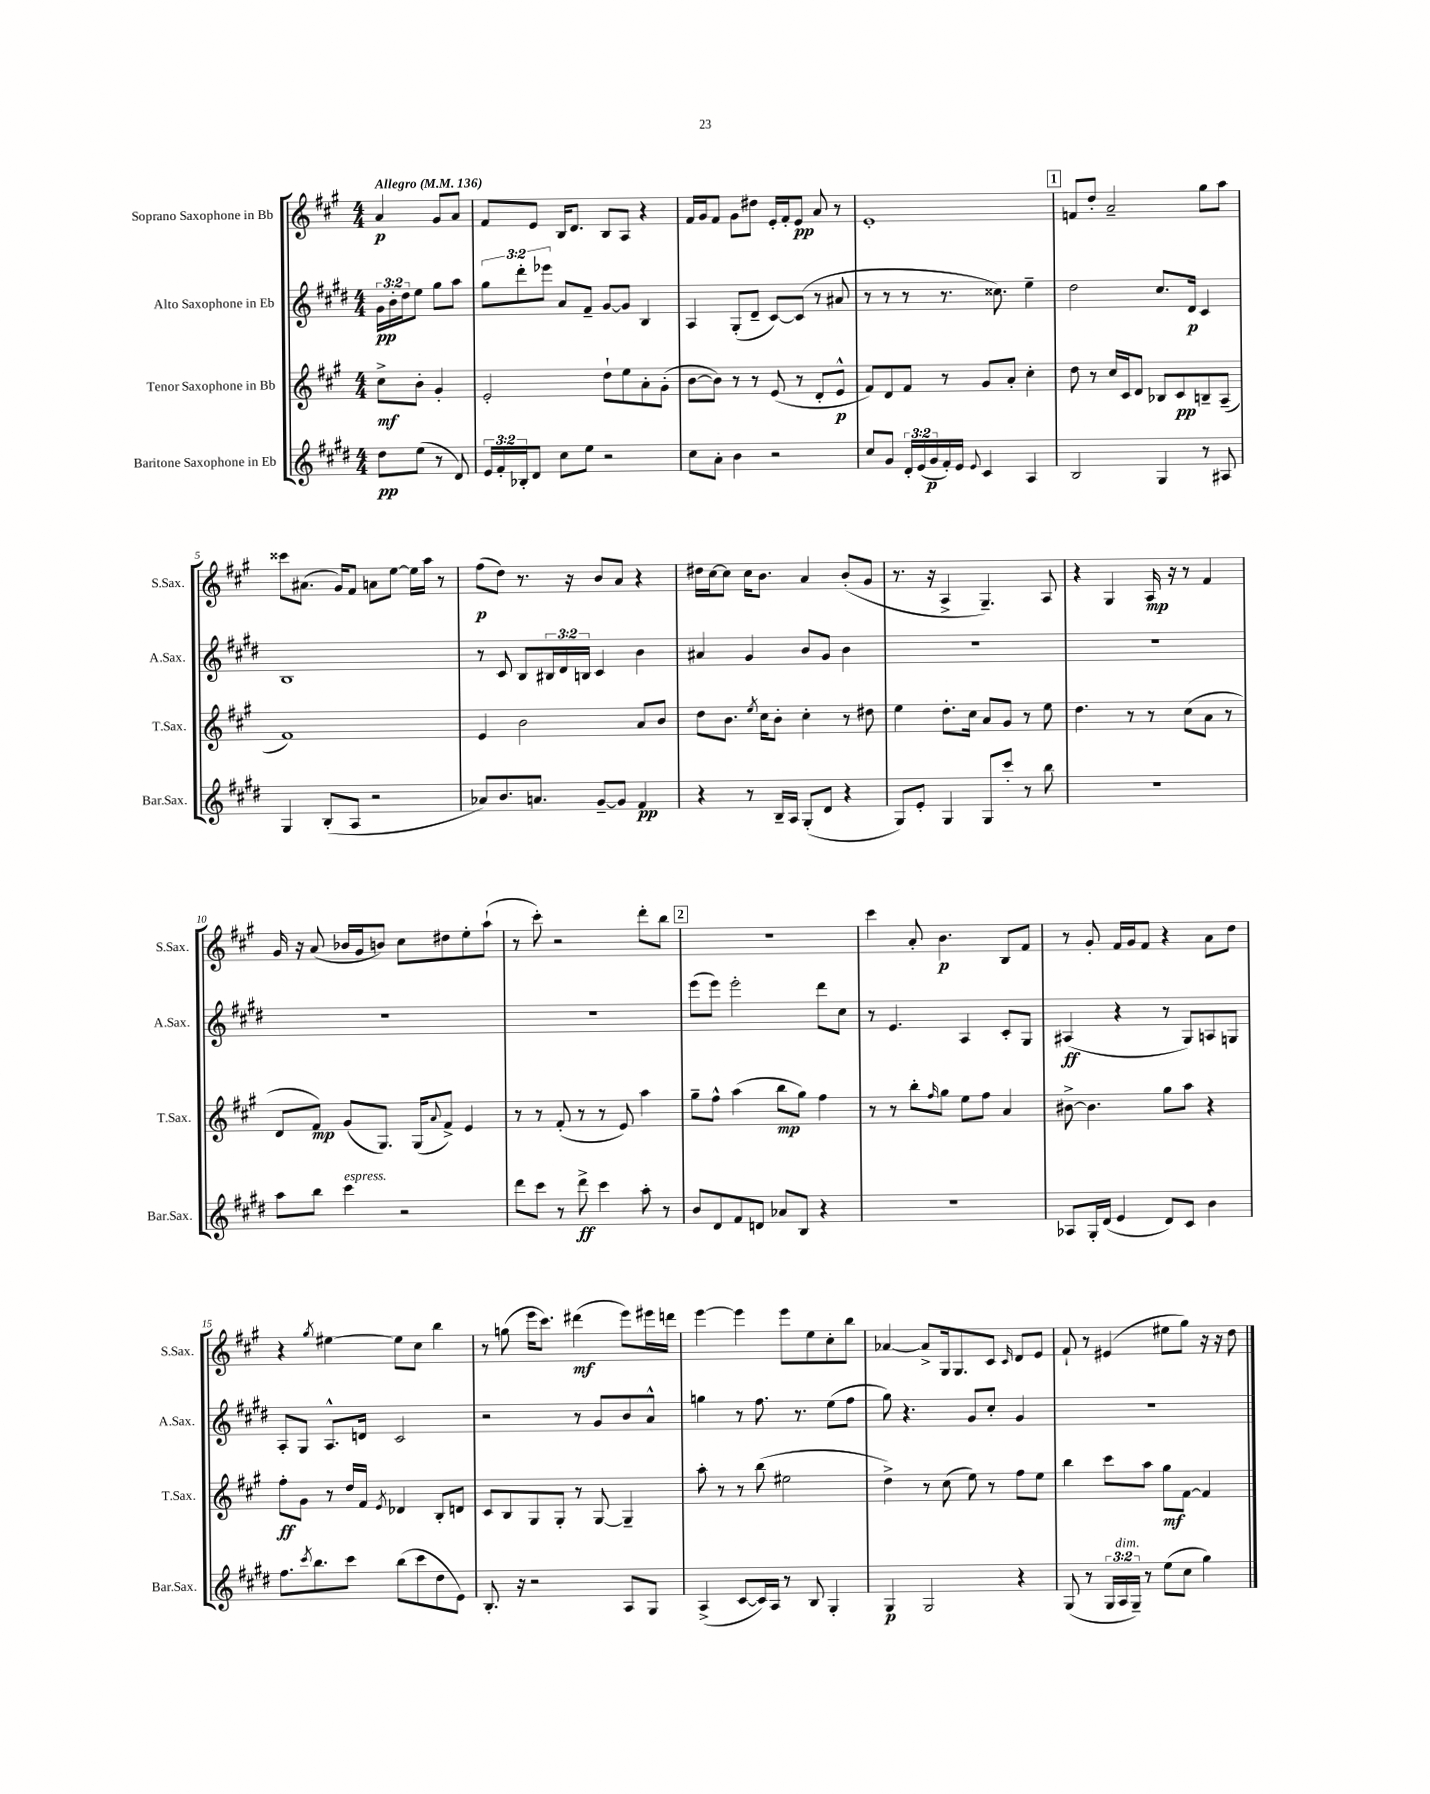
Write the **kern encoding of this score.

**kern	**kern	**kern	**kern
*staff4	*staff3	*staff2	*staff1
*clefG2	*clefG2	*clefG2	*clefG2
*k[f#c#g#d#]	*k[f#c#g#]	*k[f#c#g#d#]	*k[f#c#g#]
*M4/4	*M4/4	*M4/4	*M4/4
*MM136	*MM136	*MM136	*MM136
8dd#	8cc#^	24g#	4a
.	.	24b'	.
.	.	24dd#	.
(8ee	8b'	8ee	.
8r	4g#'	8gg#	8g#
8d#)	.	8aa	8a
=	=	=	=
24e	2e'	12gg#	8f#
24f#'	.	.	.
24B-'	.	12ddd#'	.
8d#	.	.	8e
.	.	12eee-	.
8cc#	.	8a	16B
.	.	.	8.d
8ee	.	8f#~	.
2r	8dd`	[8g#	8B
.	8ee	8g#]	8A
.	8a'	4B	4r
.	(8g#'	.	.
=	=	=	=
8cc#	[8b	4A	16f#
.	.	.	16g#
8a'	8b])	.	8f#
4b	8r	(8G#'	8g#
.	8r	8d#~	8dd#
2r	(8e	[8c#)	16e'
.	.	.	16f#'
.	8r	(8c#]	8e
.	8d'	8r	8a
.	8e^^	8a#	8r
=	=	=	=
8cc#	8f#)	8r	1e'
8g#	8d	8r	.
24d#'	8f#	8r	.
(24e	.	.	.
24g#	.	.	.
16f#')	8r	8.r	.
16e	.	.	.
8qqe	.	.	.
4c#	8g#	.	.
.	.	8.cc##)	.
.	8a'	.	.
4A	4cc#'	4ee~	.
=	=	=	=
2B	8dd	2dd#	8f
.	8r	.	8dd'
.	16cc#	.	2a~
.	16c#	.	.
.	8d	.	.
4G#	8B-	8.cc#	.
.	8c#	.	.
.	.	16d#	.
8r	8B~	4c#	8gg#
8A#	(8A~	.	8aa
=	=	=	=
4G#	1f#)	1B	8ccc##
.	.	.	(8.a#
(8B'	.	.	.
.	.	.	16g#)
8A	.	.	8f#
2r	.	.	8a
.	.	.	[8ee
.	.	.	16ee]
.	.	.	16aa
.	.	.	8r
=	=	=	=
8a-)	4e	8r	(8ff#
8.b	.	8c#	8dd)
.	2b	8B	8.r
8.a	.	.	.
.	.	24B#	.
.	.	24d#	.
.	.	.	16r
.	.	24B	.
[8g#~	.	4c#	8b
8g#]	.	.	8a
4f#	8a	4b	4r
.	8b	.	.
=	=	=	=
4r	8dd	4a#	16dd#
.	.	.	[16cc#
.	8.b	.	8cc#]
8r	.	4g#	16cc#
.	8qee	.	.
.	16cc#	.	8.b
16B~	8b'	.	.
16A	.	.	.
(8G#'	4cc#'	8b	4a
8d#	.	8g#	.
4r	8r	4b	(8b'
.	8dd#	.	8g#
=	=	=	=
8G#)	4ee	1r	8.r
8e'	.	.	.
.	.	.	16r
4G#	8.dd'	.	4A^
.	16cc#	.	.
8G#	8a	.	4.G#~)
8ccc#'	8g#	.	.
8r	8r	.	.
8bb	8ee	.	8A
=	=	=	=
1r	4.dd	1r	4r
.	.	.	4G#
.	8r	.	.
.	8r	.	16A
.	.	.	16r
.	(8cc#	.	8r
.	8a	.	4f#
.	8r	.	.
=	=	=	=
8aa	8d	1r	16g#
.	.	.	16r
8bb	8f#)	.	(8a
4ccc#	(8g#	.	16b-
.	.	.	16g#
.	8.G#)	.	8b)
2r	.	.	8cc#
.	(16G#	.	.
.	8qqa	.	.
.	8f#^)	.	8dd#
.	4e	.	8ee'
.	.	.	(8aa`
=	=	=	=
8ddd#	8r	1r	8r
8ccc#	8r	.	8ccc#')
8r	(8f#'	.	2r
8ddd#^	8r	.	.
4ccc#	8r	.	.
.	8e)	.	.
8aa'	4aa	.	8ddd'
8r	.	.	8bb
=	=	=	=
8b	8gg#~	(8eee	1r
8d#	8ff#^^	8eee)	.
8f#	(4aa	2eee'	.
8d	.	.	.
8a-	8bb	.	.
8B	8gg#)	.	.
4r	4ff#	8ddd#	.
.	.	8cc#	.
=	=	=	=
1r	8r	8r	4ccc#
.	8r	4.e	.
.	8bb'	.	8a'
.	16qqff#	.	.
.	8gg#	.	4.b
.	8ee	4A	.
.	8ff#	.	.
.	4a	8c#'	8B
.	.	8G#	8f#
=	=	=	=
8A-	[8b#^	(4A#	8r
16G#'	4.b#]	.	8g#'
(16d#	.	.	.
4e	.	4r	16f#
.	.	.	16g#
.	.	.	8f#
8d#)	8gg#	8r	4r
8c#	8aa	8G#)	.
4b	4r	8A	8a
.	.	8G	8dd
=	=	=	=
8.ff#	8ff#'	8A'	4r
.	8g#	8G#	.
8qccc#	.	.	.
8.bb	.	.	.
.	.	.	8qgg#
.	8r	8.A^^	[4ee#
8ccc#	16dd	.	.
.	16f#	16d	.
.	8qe	.	.
(8bb	4d-	2c#	8ee#]
8ccc#	.	.	8cc#
8dd#	8B'	.	4bb
8e)	8d	.	.
=	=	=	=
8.B'	8c#	2r	8r
.	8B	.	(8gg
16r	.	.	.
2r	8G#	.	16eee
.	.	.	8.ccc#)
.	8G#'	.	.
.	8r	8r	(4ddd#
.	[8G#	8g#	.
8A	4G#~]	8b	8eee)
8G#	.	8a^^	16eee#
.	.	.	16ddd
=	=	=	=
(4A^	8aa'	4gg	[4eee
.	8r	.	.
[8c#	8r	8r	4eee]
16c#])	(8bb	8.ff#	.
16A	.	.	.
8r	2ee#	.	8eee
.	.	8.r	.
8B	.	.	8ee
4G#'	.	(8ee	8cc#'
.	.	8ff#	8bb
=	=	=	=
4G#	4dd^)	8gg#)	[4a-
.	.	4.r	.
2G#	8r	.	8a-^]
.	(8cc#	.	16G#
.	.	.	8.G#
.	8ee)	8g#	.
.	8r	8cc#'	8c#
.	.	.	16qqc#
4r	8ff#	4g#	8d
.	8ee	.	8e
=	=	=	=
(8G#	4bb	1r	8f#`
8r	.	.	8r
24G#	8ccc#	.	(4e#
24A	.	.	.
24G#~)	.	.	.
8r	8aa	.	.
(8ee	8gg#	.	8ee#
8cc#	[8f#	.	8gg#)
4gg#)	4f#]	.	16r
.	.	.	16r
.	.	.	8dd
==	==	==	==
*-	*-	*-	*-
